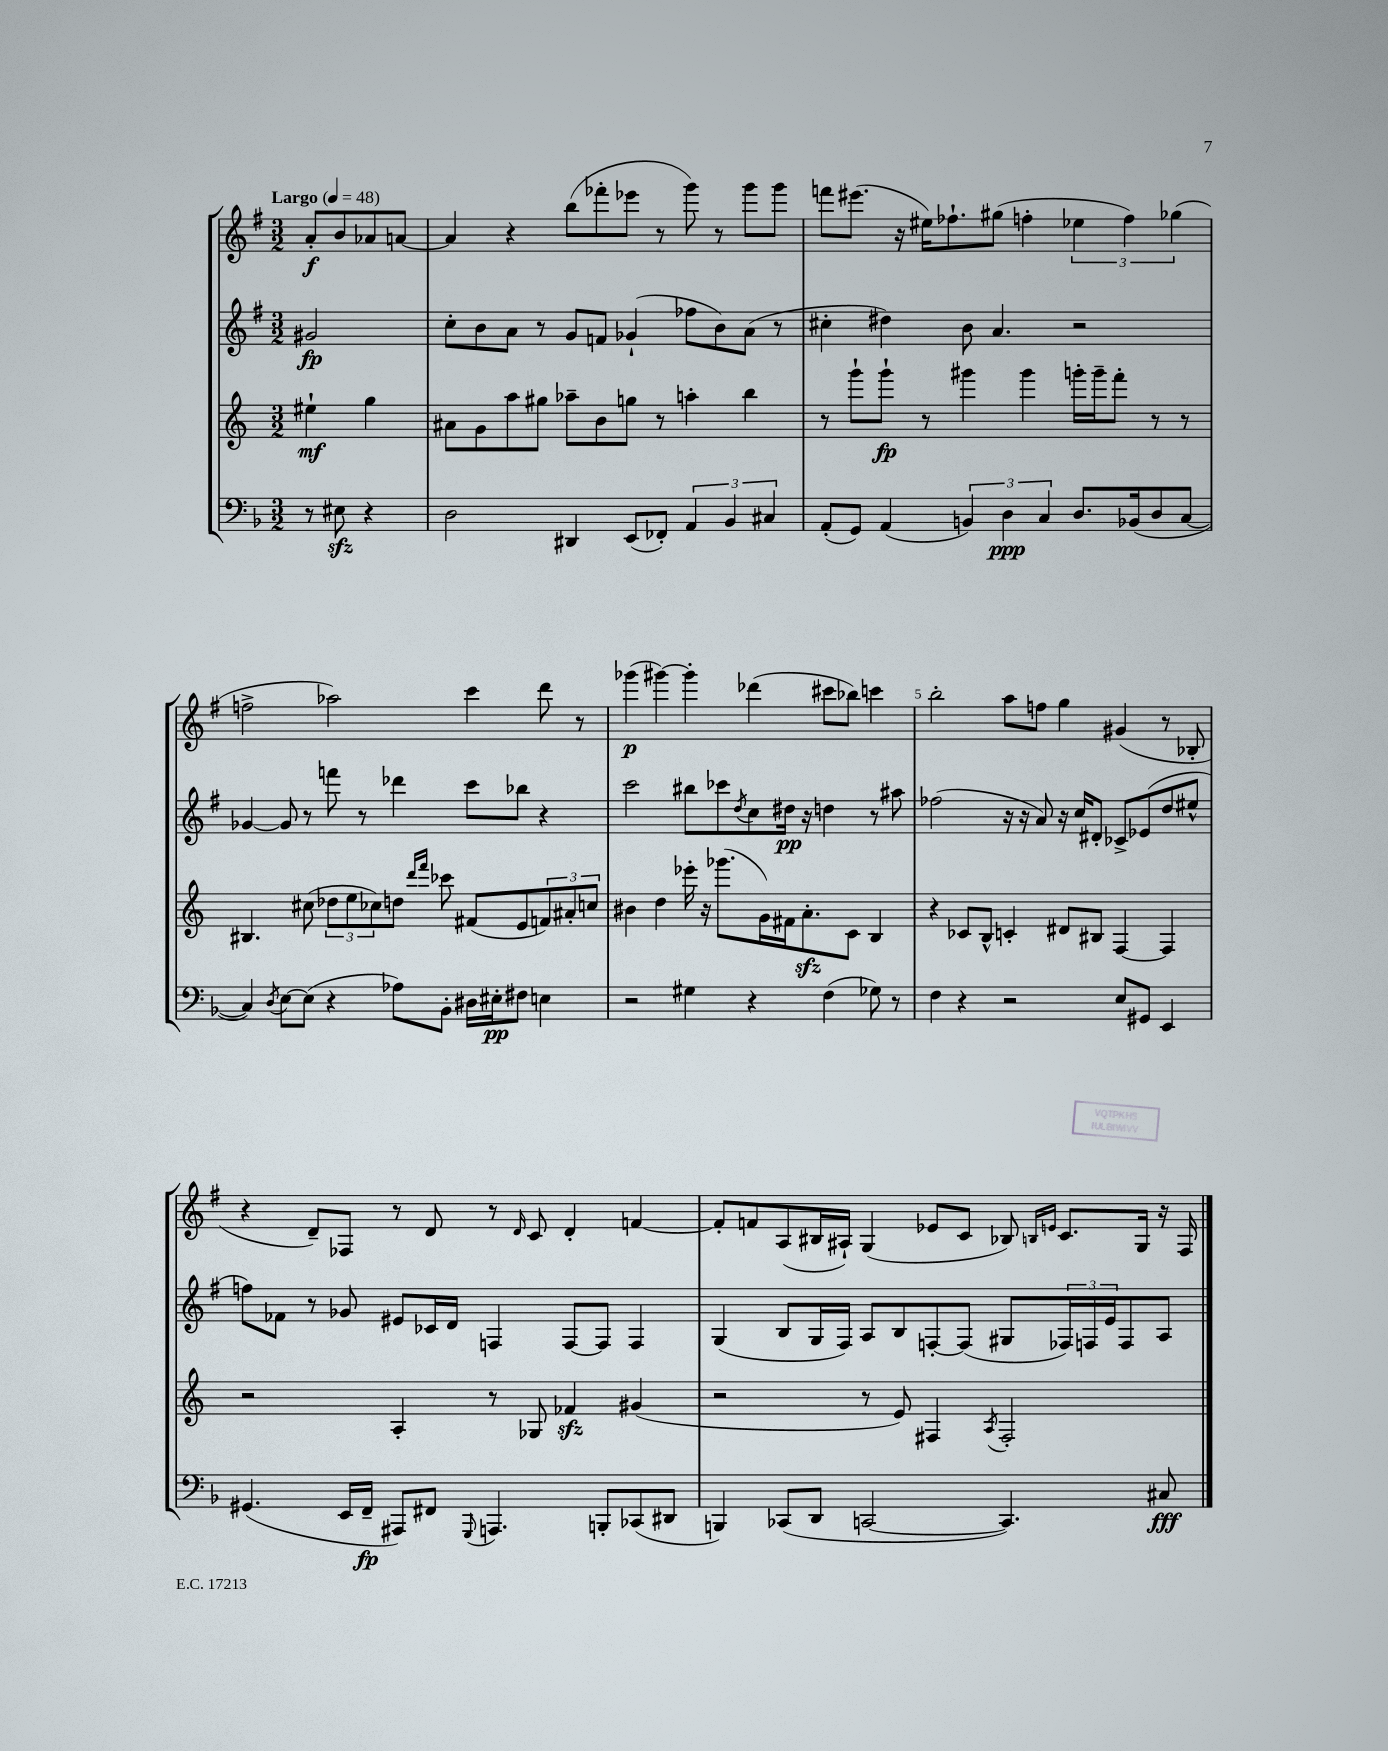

**kern	**dynam	**kern	**dynam	**kern	**dynam	**kern	**dynam
*part4	*part4	*part3	*part3	*part2	*part2	*part1	*part1
*staff4	*staff4	*staff3	*staff3	*staff2	*staff2	*staff1	*staff1
*clefF4	*	*clefG2	*	*clefG2	*	*clefG2	*
*k[b-]	*	*k[]	*	*k[f#]	*	*k[f#]	*
*M3/2	*	*M3/2	*	*M3/2	*	*M3/2	*
*MM48	*	*MM48	*	*MM48	*	*MM48	*
=	=	=	=	=	=	=	=
!	!	!	!	!	!	!LO:TX:a:B:t=Largo	!
8r	.	4ee#X`\	mf	2g#X/	fp	8a'/L	f
8E#Xzz\	.	.	.	.	.	8b/	.
4r	.	4gg\	.	.	.	8a-X/	.
.	.	.	.	.	.	[8an/J	.
=1	=1	=1	=1	=1	=1	=1	=1
2D\	.	8a#X\L	.	8cc'\L	.	4a/]	.
.	.	8g\	.	8b\	.	.	.
.	.	8aa\	.	8a\J	.	4r	.
.	.	8gg#X\J	.	8r	.	.	.
4DD#X/	.	8aa-X~\L	.	8g/L	.	(8bb\L	.
.	.	8b\	.	8fn/J	.	8fff-X'\	.
(8EE/L	.	8ggn\J	.	(4g-X`/	.	8eee-X\J	.
8FF-X'/J)	.	8r	.	.	.	8r	.
6AA/	.	4aan'\	.	8ff-X\L	.	8ggg\)	.
.	.	.	.	8b\)	.	8r	.
6BB-/	.	.	.	.	.	.	.
.	.	4bb\	.	(8a\J	.	8ggg\L	.
6C#X/	.	.	.	.	.	.	.
.	.	.	.	8r	.	8ggg\J	.
=2	=2	=2	=2	=2	=2	=2	=2
(8AA'/L	.	8r	.	4cc#X'\	.	8fffn\L	.
8GG/J)	.	8ggg`\L	.	.	.	(8.eee#X\J	.
(4AA/	.	8ggg`\J	fp	4dd#X\)	.	.	.
.	.	.	.	.	.	16r	.
.	.	8r	.	.	.	16ee#X\KL)	.
.	.	.	.	.	.	8.ff-X`\	.
6BBn/)	.	4ggg#X\	.	8b\	.	.	.
.	.	.	.	4.a/	.	(8gg#X\J	.
6D\	ppp	.	.	.	.	.	.
.	.	4ggg#\	.	.	.	4ffn'\	.
6C/	.	.	.	.	.	.	.
8.D/L	.	16gggn'\LL	.	2r	.	6ee-X\	.
.	.	16ggg~\J	.	.	.	.	.
.	.	8fff'\J	.	.	.	.	.
.	.	.	.	.	.	6ff\)	.
(16BB-X/k	.	.	.	.	.	.	.
8D/	.	8r	.	.	.	.	.
.	.	.	.	.	.	(6gg-X\	.
[8C/J	.	8r	.	.	.	.	.
!!LO:LB:g=z
=3	=3	=3	=3	=3	=3	=3	=3
4C/])	.	4.B#X/	.	[4g-X/	.	2ffn^\	.
8qD/	.	.	.	.	.	.	.
[8E\L	.	.	.	8g-/]	.	.	.
(8E\J]	.	(8cc#X\	.	8r	.	.	.
4r	.	12dd-X\L	.	8fffn\	.	2aa-X\)	.
.	.	12ee\	.	.	.	.	.
.	.	.	.	8r	.	.	.
.	.	12cc-X\)	.	.	.	.	.
8A-X\L)	.	8ddn\J	.	4ddd-X\	.	.	.
.	.	16qqddd/LL	.	.	.	.	.
.	.	16qqfff/JJ	.	.	.	.	.
8BB-'\J	.	8ccc-X\	.	.	.	.	.
16D#X\LL	.	(8f#X/L	.	8ccc\L	.	4ccc\	.
16E#X'\J	pp	.	.	.	.	.	.
8F#X\J	.	8e/	.	8bb-X\J	.	.	.
4En\	.	12fn/)	.	4r	.	8ddd\	.
.	.	12a#X'/	.	.	.	.	.
.	.	.	.	.	.	8r	.
.	.	12ccn/J	.	.	.	.	.
=4	=4	=4	=4	=4	=4	=4	=4
2r	.	4b#X\	.	2ccc\	.	(4ggg-X\	p
.	.	4dd\	.	.	.	[4ggg#X\)	.
4G#X\	.	16eee-X'\	.	8bb#X\L	.	4ggg#'\]	.
.	.	16r	.	.	.	.	.
.	.	(8.ggg-X\L	.	8ccc-X\	.	.	.
.	.	.	.	8qdd/	.	.	.
4r	.	.	.	8cc\	.	(4ddd-X\	.
.	.	16g\L)	.	.	.	.	.
.	.	16f#X\J	.	16dd#X\Jk	pp	.	.
.	.	8.azz'\	.	16r	.	.	.
(4F\	.	.	.	4ddn\	.	8ccc#X\L	.
.	.	8c\J	.	.	.	8bb-X\J)	.
8G-X\)	.	4B/	.	8r	.	4cccn\	.
8r	.	.	.	8aa#X\	.	.	.
=5	=5	=5	=5	=5	=5	=5	=5
4F\	.	4r	.	(2ff-X\	.	2bb'\	.
4r	.	8c-X/L	.	.	.	.	.
.	.	8B^^/J	.	.	.	.	.
2r	.	4cn'/	.	16r	.	8aa\L	.
.	.	.	.	16r	.	.	.
.	.	.	.	8a/)	.	8ffn\J	.
.	.	8d#X/L	.	16r	.	4gg\	.
.	.	.	.	16cc/KL	.	.	.
.	.	8B#X/J	.	8d#X'/J	.	.	.
8E/L	.	[4F/	.	8c-X^/L	.	(4g#X/	.
8GG#X/J	.	.	.	(8e-X/	.	.	.
4EE/	.	4F/]	.	8dd/	.	8r	.
.	.	.	.	8ee#X^^/J	.	8B-X'/	.
!!LO:LB:g=z
=6	=6	=6	=6	=6	=6	=6	=6
(4.GG#X/	.	2r	.	8ffn\L)	.	4r	.
.	.	.	.	8f-X\J	.	.	.
.	.	.	.	8r	.	8d~/L)	.
16EE/LL	.	.	.	8g-X/	.	8F-X/J	.
16FF~/JJ	fp	.	.	.	.	.	.
8AAA#X/L)	.	4A'/	.	8e#X/L	.	8r	.
8FF#X/J	.	.	.	16c-X/L	.	8d/	.
.	.	.	.	16d/JJ	.	.	.
8qqGGG/	.	.	.	.	.	.	.
4.AAAn/	.	8r	.	4Fn/	.	8r	.
.	.	.	.	.	.	16qqd/	.
.	.	8G-X/	.	.	.	8c/	.
.	.	4f-Xzz/	.	[8F/L	.	4d'/	.
8BBBn'/L	.	.	.	8F/J]	.	.	.
(8CC-X/	.	(4g#X/	.	4F/	.	[4fn/	.
8DD#X/J	.	.	.	.	.	.	.
=7	=7	=7	=7	=7	=7	=7	=7
4BBBn/)	.	2r	.	(4G/	.	8f'/L]	.
.	.	.	.	.	.	8fn/	.
(8CC-X/L	.	.	.	8B/L	.	(8A/	.
8DD/J	.	.	.	16G/L	.	16B#X/L	.
.	.	.	.	16F#/JJ)	.	16A#X`/JJ)	.
[2CCn/	.	8r	.	8A/L	.	(4G/	.
.	.	8e/)	.	8B/	.	.	.
.	.	4F#X/	.	[8Fn'/	.	8e-X/L	.
.	.	.	.	(8F/J]	.	8c/J	.
.	.	8qA/	.	.	.	.	.
4.CC/])	.	2F#'/	.	8G#X/L	.	8B-X/)	.
.	.	.	.	.	.	16qqBn/LL	.
.	.	.	.	.	.	16qqen/JJ	.
.	.	.	.	24F-X/L)	.	8.c/L	.
.	.	.	.	24Fn/	.	.	.
.	.	.	.	24e/J	.	.	.
.	.	.	.	8F/	.	.	.
.	.	.	.	.	.	16G/Jk	.
8C#X/	fff	.	.	8A/J	.	16r	.
.	.	.	.	.	.	16F#/	.
==	==	==	==	==	==	==	==
*-	*-	*-	*-	*-	*-	*-	*-
